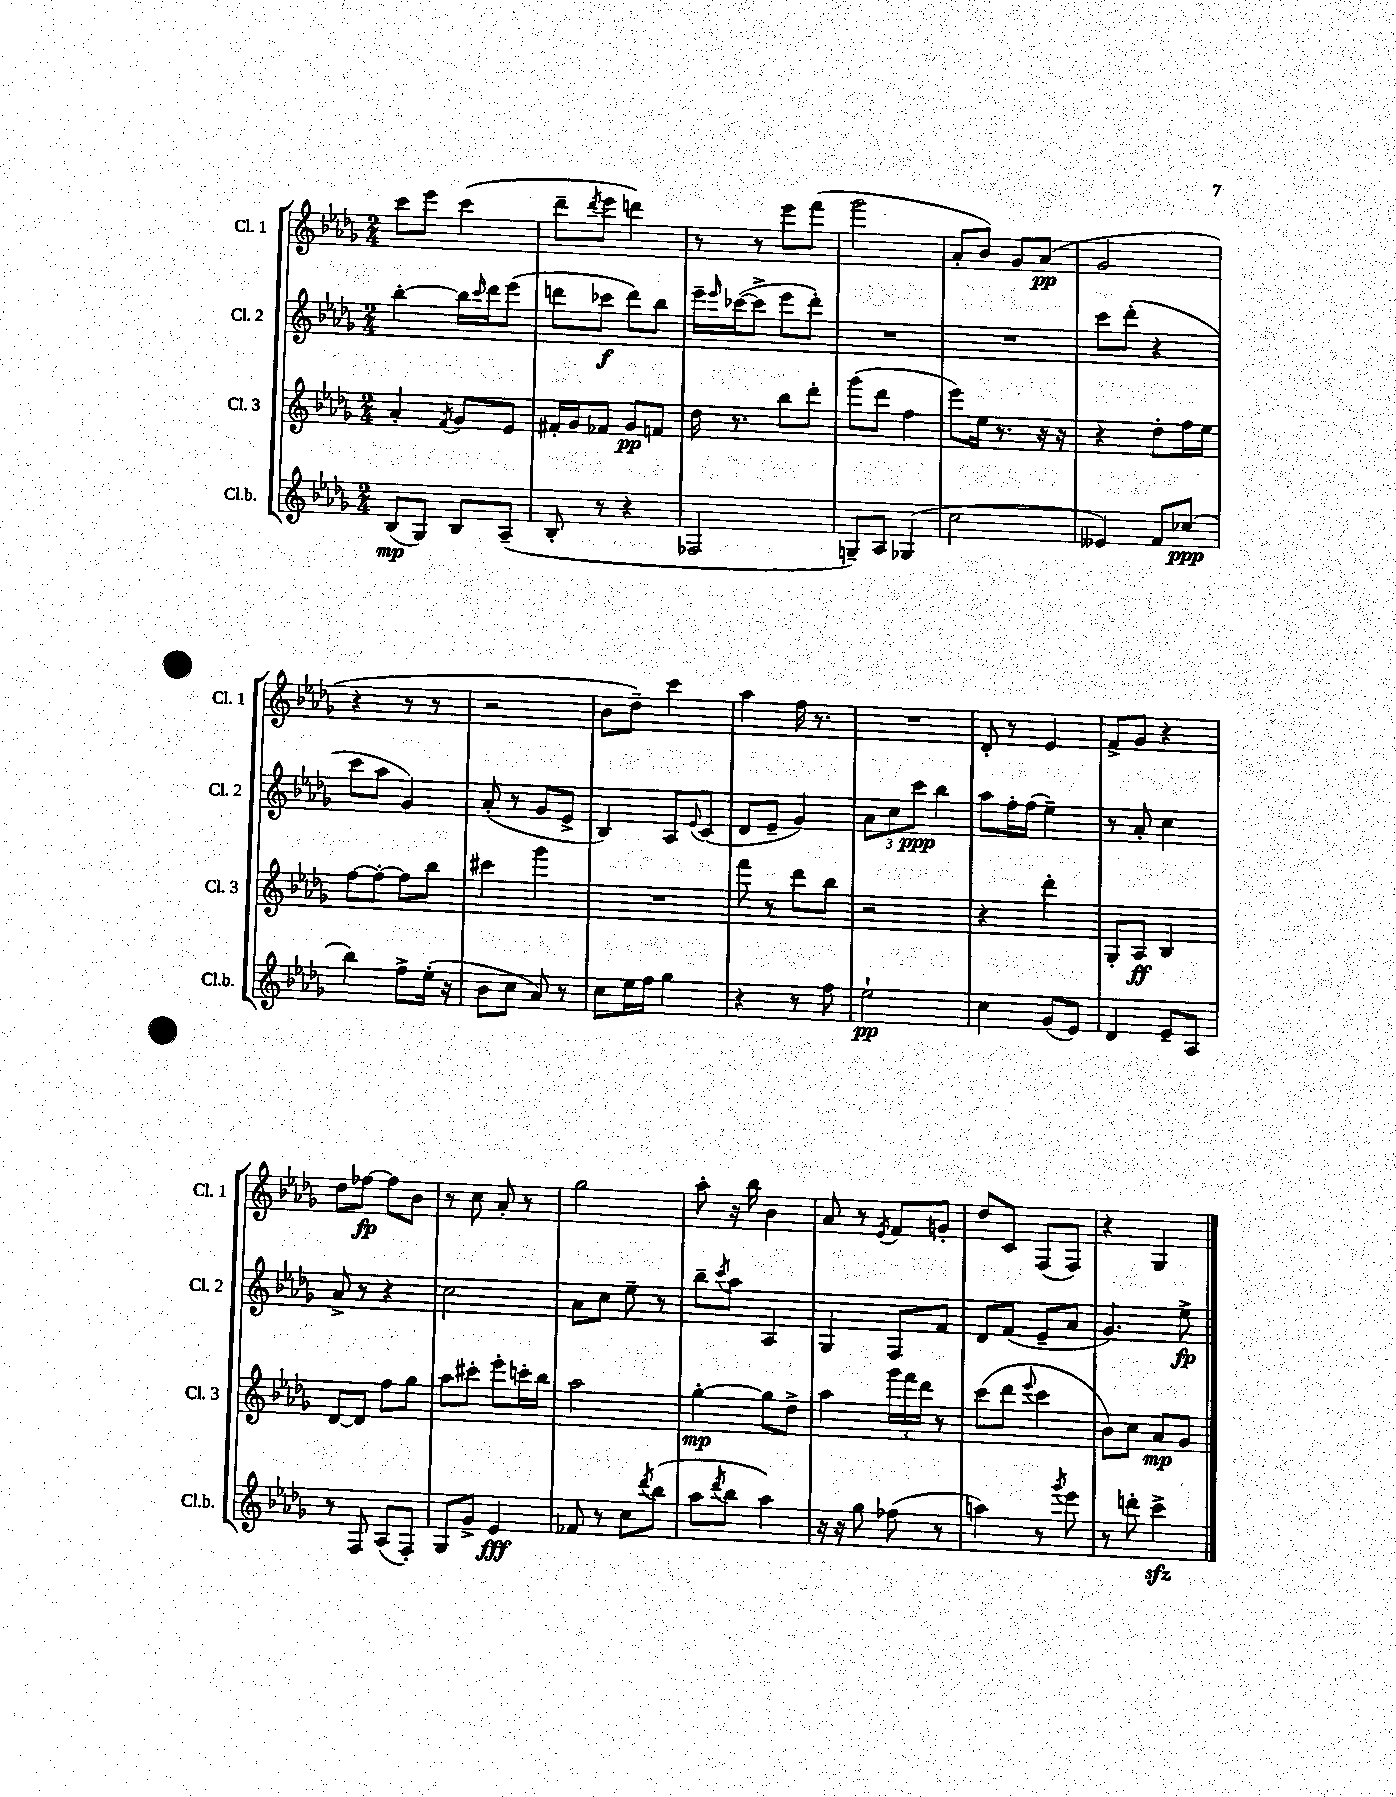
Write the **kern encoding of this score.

**kern	**kern	**kern	**kern
*staff4	*staff3	*staff2	*staff1
*clefG2	*clefG2	*clefG2	*clefG2
*k[b-e-a-d-g-]	*k[b-e-a-d-g-]	*k[b-e-a-d-g-]	*k[b-e-a-d-g-]
*M2/4	*M2/4	*M2/4	*M2/4
(8B-	4a-'	[4bb-'	8ccc
8G-)	.	.	8eee-
.	8qf	.	.
8B-	8g-	16bb-]	(4ccc
.	.	16qqccc	.
.	.	16ddd-	.
(8A-~	8e-	(8eee-	.
=	=	=	=
8B-'	16f#'	8ddd	8ddd-~
.	16g-	.	.
.	.	.	8qddd-
8r	8f-	8ccc-	8eee-
4r	8g-	8ddd)	4ddd)
.	8f	8bb-	.
=	=	=	=
2F-	16dd-	16eee-~	8r
.	.	16qqeee-	.
.	8.r	([16ccc-	.
.	.	8ccc-^]	8r
.	8bb-	8eee-	8eee-
.	8ddd-'	8ddd-')	(8fff
=	=	=	=
8G~)	(8ggg-	2r	2ggg-
8A-	8ddd-	.	.
(4G-	4ff	.	.
=	=	=	=
2cc	8eee-)	2r	8a-'
.	16ee-	.	8b-)
.	8.r	.	.
.	.	.	8g-
.	16r	.	(8a-
.	16r	.	.
=	=	=	=
4e--)	4r	8ccc	2g-
.	.	(8ddd-'	.
8f	8dd-'	4r	.
(8cc-	16ff	.	.
.	16ee-	.	.
=	=	=	=
4bb-)	[8ff	8ccc	4r
.	8ff'_	8aa-	.
8ff^	8ff]	4g-)	8r
(16ee-'	8bb-	.	8r
16r	.	.	.
=	=	=	=
8b-	4ccc#	(8a-'	2r
8cc	.	8r	.
8a-)	4ggg-	8g-	.
8r	.	8e-^	.
=	=	=	=
8cc	2r	4B-)	8b-
16ee-	.	.	8dd-~)
16ff	.	.	.
4gg-	.	8A-	4ccc
.	.	8qqe-	.
.	.	(8c	.
=	=	=	=
4r	8fff	8d-	4aa-
.	8r	8e-~	.
8r	8ddd-	4g-)	16ff
.	.	.	8.r
8ff	8bb-	.	.
=	=	=	=
2ee-`	2r	12a-	2r
.	.	12cc	.
.	.	12ccc	.
.	.	4bb-	.
=	=	=	=
4cc	4r	8aa-	8d-'
.	.	16ff'	8r
.	.	(16ff	.
(8g-	4ddd-'	4ee-~)	4e-
8e-)	.	.	.
=	=	=	=
4d-	8G-'	8r	8f^
.	8A-	8a-'	8g-
8e-~	4B-	4cc	4r
8A-	.	.	.
=	=	=	=
8r	[8d-	8a-^	8dd-
8F	8d-]	8r	[8ff-
(8A-	8ff	4r	8ff-]
8F')	8gg-	.	8b-
=	=	=	=
8G-	8aa-	2cc	8r
8g-^	8ccc#'	.	8cc
4e-	8eee-'	.	8a-'
.	16ccc'	.	8r
.	16bb-	.	.
=	=	=	=
8f-	2aa-	8a-	2gg-
8r	.	8cc	.
8cc	.	8ee-~	.
8qddd-	.	.	.
(8bb-	.	8r	.
=	=	=	=
8aa-	[4gg-'	8bb-~	8aa-'
8qddd-	.	8qccc	.
8bb-	.	8aa-	16r
.	.	.	16bb-
4aa-)	8gg-]	4A-	4b-
.	8dd-^	.	.
=	=	=	=
16r	4aa-	4G-	8a-
16r	.	.	.
8gg-	.	.	8r
.	.	.	8qe-
(8ff-	24ggg-	8F	8f
.	24fff	.	.
.	24ddd-	.	.
8r	8r	8f	8g'
=	=	=	=
4aa)	(8ccc	8d-	8dd-
.	8ddd-	(8f	8c
.	8qqeee-	.	.
8r	4ccc	8e-~	(8F
8qggg-	.	.	.
8eee-	.	8a-	8F)
=	=	=	=
8r	8b-)	4.g-)	4r
8ddd'	8cc	.	.
4ccc^	8a-	.	4G-
.	8g-	8ee-^	.
==	==	==	==
*-	*-	*-	*-
